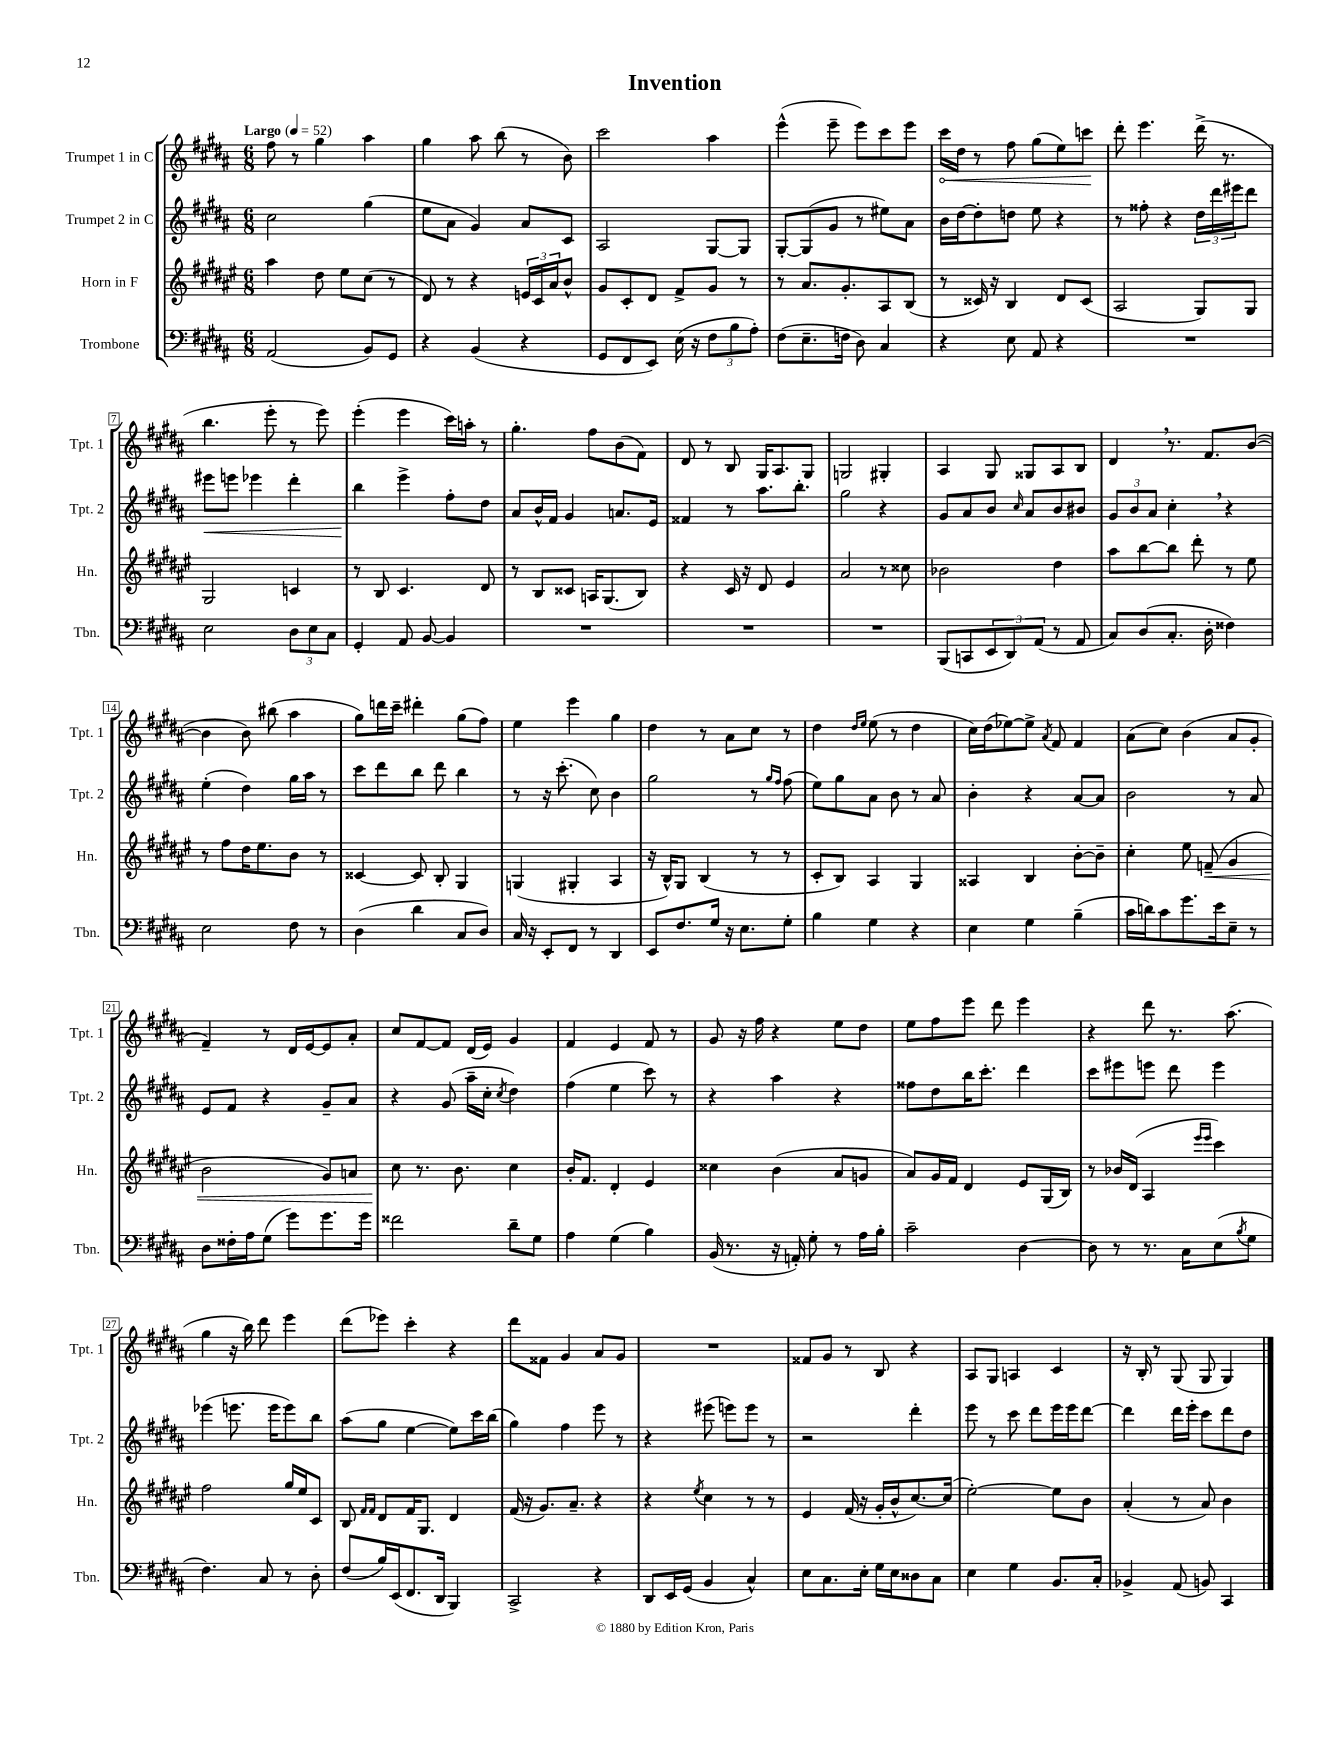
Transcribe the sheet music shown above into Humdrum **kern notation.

**kern	**kern	**dynam	**kern	**dynam	**kern	**dynam
*part4	*part3	*part3	*part2	*part2	*part1	*part1
*staff4	*staff3	*staff3	*staff2	*staff2	*staff1	*staff1
*I"Trombone	*I"Horn in F	*	*I"Trumpet 2 in C	*	*I"Trumpet 1 in C	*
*I'Tbn.	*I'Hn.	*	*I'Tpt. 2	*	*I'Tpt. 1	*
*clefF4	*clefG2	*	*clefG2	*	*clefG2	*
*k[f#c#g#d#a#]	*k[f#c#g#d#a#e#]	*	*k[f#c#g#d#a#]	*	*k[f#c#g#d#a#]	*
*M6/8	*M6/8	*	*M6/8	*	*M6/8	*
*MM52	*MM52	*	*MM52	*	*MM52	*
=1	=1	=1	=1	=1	=1	=1
!	!	!	!	!	!LO:TX:a:B:t=Largo	!
(2AA#/	4aa#\	.	2cc#\	.	8ff#\	.
.	.	.	.	.	8r	.
.	8dd#\	.	.	.	4gg#\	.
.	8ee#\L	.	.	.	.	.
8BB/L)	(8cc#\J	.	(4gg#\	.	4aa#\	.
8GG#/J	8r	.	.	.	.	.
=2	=2	=2	=2	=2	=2	=2
4r	8d#/)	.	8ee\L	.	4gg#\	.
.	8r	.	8a#\J	.	.	.
(4BB/	4r	.	4g#/)	.	8aa#\	.
.	.	.	.	.	(8bb\	.
4r	24en/LL	.	8a#/L	.	8r	.
.	24c#/	.	.	.	.	.
.	24a#/J	.	.	.	.	.
.	8b^^/J	.	8c#/J	.	8b\)	.
=3	=3	=3	=3	=3	=3	=3
8GG#/L	8g#/L	.	2A#/	.	2ccc#\	.
8FF#/	8c#'/	.	.	.	.	.
8EE/J)	8d#/J	.	.	.	.	.
(16E\	8f#^/L	.	.	.	.	.
16r	.	.	.	.	.	.
12F#\L	8g#/J	.	[8G#/L	.	4aa#\	.
12B\	.	.	.	.	.	.
.	8r	.	8G#/J]	.	.	.
12A#'\J)	.	.	.	.	.	.
=4	=4	=4	=4	=4	=4	=4
(8F#\L	8r	.	[8G#'/L	.	(4eee^^\	.
8.E~\	8.a#/L	.	(8G#/]	.	.	.
.	.	.	8g#/J	.	8eee~\	.
16Fn\Jk	8.g#'/	.	.	.	.	.
8D#\)	.	.	8r	.	8eee\L)	.
4C#/	8A#/	.	8ee#X\L)	.	8ccc#\	.
.	(8B/J	.	8a#\J	.	8eee\J	.
=5	=5	=5	=5	=5	=5	=5
!	!	!	!	!	!	!LO:HP:b
4r	8r	.	16b\LL	.	16ccc#\LL	<
.	.	.	[16dd#\J	.	16dd#\JJ	.
.	16c##X/)	.	8dd#'\]	.	8r	.
.	16r	.	.	.	.	.
8E\	4B/	.	8ddn\J	.	8ff#\	.
8AA#/	.	.	8ee\	.	(8gg#\L	.
4r	8d#/L	.	4r	.	8ee\)	.
.	(8c##/J	.	.	.	8cccn\J	.
.	.	.	.	.	.	[
=6	=6	=6	=6	=6	=6	=6
2.r	2A#/	.	8r	.	8ddd#'\	.
.	.	.	8ff##X'\	.	4.eee\	.
.	.	.	4r	.	.	.
.	8G#/L)	.	24dd#\LL	.	(16ddd#^\	.
.	.	.	24ddd#\	.	.	.
.	.	.	.	.	8.r	.
.	.	.	24eee#X\J	.	.	.
.	8G#/J	.	8ddd#\J	.	.	.
!!LO:LB:g=z
=7	=7	=7	=7	=7	=7	=7
!	!	!	!	!LO:HP:b	!	!
2E\	2G#/	.	8eee#X\L	<	4.bb\	.
.	.	.	8eeen\J	.	.	.
.	.	.	4eee-X\	.	.	.
.	.	.	.	.	8eee'\	.
12D#\L	4cn/	.	4ddd#'\	.	8r	.
12E\	.	.	.	.	.	.
.	.	.	.	.	8eee\)	.
12C#\J	.	.	.	.	.	.
=8	=8	=8	=8	=8	=8	=8
4GG#'/	8r	.	4bb\	.	(4eee'\	.
.	8B/	.	.	.	.	.
8AA#/	4.c#/	.	4eee^\	[	4eee\	.
[8BB/	.	.	.	.	.	.
4BB/]	.	.	8ff#'\L	.	16ccc#\LL)	.
.	.	.	.	.	16aan'\JJ	.
.	8d#/	.	8dd#\J	.	8r	.
=9	=9	=9	=9	=9	=9	=9
2.r	8r	.	8a#/L	.	4.gg#'\	.
.	8B/L	.	16b^^/L	.	.	.
.	.	.	16f#/JJ	.	.	.
.	8c##X/J	.	4g#/	.	.	.
.	16An/KL	.	.	.	8ff#\L	.
.	(8.G#/	.	.	.	.	.
.	.	.	8.an/L	.	(8b\	.
.	8B/J)	.	.	.	8f#\J)	.
.	.	.	16e/Jk	.	.	.
=10	=10	=10	=10	=10	=10	=10
2.r	4r	.	4f##X/	.	8d#/	.
.	.	.	.	.	8r	.
.	16c#/	.	8r	.	8B/	.
.	16r	.	.	.	.	.
.	8d#/	.	8.aa#\L	.	16G#/KL	.
.	.	.	.	.	8.A#/	.
.	4e#/	.	.	.	.	.
.	.	.	8.bb'\J	.	.	.
.	.	.	.	.	8G#/J	.
=11	=11	=11	=11	=11	=11	=11
2.r	2a#/	.	2gg#\	.	2Gn/	.
.	8r	.	4r	.	4G#X'/	.
.	8cc##X\	.	.	.	.	.
=12	=12	=12	=12	=12	=12	=12
(8BBB/L	2b-X\	.	8g#/L	.	4A#/	.
8CCn/	.	.	8a#/	.	.	.
12EE/	.	.	8b/J	.	8G#/	.
12DD#/)	.	.	.	.	.	.
.	.	.	16qqcc#/	.	.	.
.	.	.	8a#/L	.	8G##X/L	.
(12AA#/J	.	.	.	.	.	.
8r	4dd#\	.	8b/	.	8A#/	.
8AA#/	.	.	8b#X/J	.	8B/J	.
=13	=13	=13	=13	=13	=13	=13
8C#/L)	8aa#\L	.	12g#/L	.	4d#,/	.
.	.	.	12b/	.	.	.
(8D#/	[8bb\	.	.	.	.	.
.	.	.	12a#/J	.	.	.
8.C#'/J	8bb\J]	.	4cc#',\	.	8.r	.
.	8ddd#'\	.	.	.	.	.
16D#'\	.	.	.	.	8.f#/L	.
4F##X\)	8r	.	4r	.	.	.
.	8ee#\	.	.	.	([8b/J	.
!!LO:LB:g=z
=14	=14	=14	=14	=14	=14	=14
2E\	8r	.	(4ee'\	.	4b\]	.
.	8ff#\L	.	.	.	.	.
.	16dd#\K	.	4dd#\)	.	8b\)	.
.	8.ee#\	.	.	.	.	.
.	.	.	.	.	(8bb#X\	.
8F#\	8b\J	.	16gg#\LL	.	4aa#\	.
.	.	.	16aa#\JJ	.	.	.
8r	8r	.	8r	.	.	.
=15	=15	=15	=15	=15	=15	=15
(4D#\	[4c##X/	.	8ccc#\L	.	8gg#\L)	.
.	.	.	8ddd#\	.	16dddn\L	.
.	.	.	.	.	16ccc#~\JJ	.
4d#\	8c##/]	.	8bb\J	.	4ddd#X'\	.
.	8B'/	.	8ddd#\	.	.	.
8C#/L	4G#/	.	4bb\	.	(8gg#\L	.
8D#/J)	.	.	.	.	8ff#\J)	.
=16	=16	=16	=16	=16	=16	=16
16C#/	(4Gn/	.	8r	.	4ee\	.
16r	.	.	.	.	.	.
8EE'/L	.	.	16r	.	.	.
.	.	.	(8.ccc#'\	.	.	.
8FF#/J	4G#X'/	.	.	.	4eee\	.
8r	.	.	8cc#\)	.	.	.
4DD#/	4A#/	.	4b\	.	4gg#\	.
=17	=17	=17	=17	=17	=17	=17
8EE/L	16r	.	2gg#\	.	4dd#\	.
.	16B^^/KL)	.	.	.	.	.
8.F#/	8G#/J	.	.	.	.	.
.	(4B/	.	.	.	8r	.
16G#/Jk	.	.	.	.	.	.
16r	.	.	.	.	8a#\L	.
8.E\L	.	.	.	.	.	.
.	8r	.	8r	.	8cc#\J	.
.	.	.	16qqgg#/LL	.	.	.
.	.	.	16qqff#/JJ	.	.	.
8G#'\J	8r	.	(8ff#\	.	8r	.
=18	=18	=18	=18	=18	=18	=18
4B\	8c#'/L	.	8ee\L)	.	4dd#\	.
.	8B/J)	.	8gg#\	.	.	.
.	.	.	.	.	16qqdd#/LL	.
.	.	.	.	.	16qqee/JJ	.
4G#\	4A#/	.	8a#\J	.	(8ee\	.
.	.	.	8b\	.	8r	.
4r	4G#/	.	8r	.	4dd#\	.
.	.	.	8a#/	.	.	.
=19	=19	=19	=19	=19	=19	=19
4E\	4A##X/	.	4b'\	.	16cc#\LL)	.
.	.	.	.	.	(16dd#\J	.
.	.	.	.	.	[8ee-X\)	.
4G#\	4B/	.	4r	.	8ee-^\J]	.
.	.	.	.	.	8qa#/	.
.	.	.	.	.	8f#/	.
(4B~\	[8b'\L	.	[8a#/L	.	4f#/	.
.	8b~\J]	.	8a#/J]	.	.	.
=20	=20	=20	=20	=20	=20	=20
16c#\LL	4cc#'\	.	2b\	.	(8a#\L	.
16dn\J)	.	.	.	.	.	.
8c#\	.	.	.	.	8cc#\J)	.
8.g#\	8ee#\	.	.	.	(4b\	.
!	!	!LO:HP:b	!	!	!	!
.	(8fn~/	<	.	.	.	.
16e\k	.	.	.	.	.	.
8E~\J	4g#/	.	8r	.	8a#/L	.
8r	.	.	8a#/	.	8g#'/J	.
!!LO:LB:g=z
=21	=21	=21	=21	=21	=21	=21
8D#\L	2b\	.	8e/L	.	4f#~/)	.
16F##X'\L	.	.	8f#/J	.	.	.
16A#\J	.	.	.	.	.	.
(8G#\J	.	.	4r	.	8r	.
8g#\L)	.	.	.	.	16d#/LL	.
.	.	.	.	.	[16e/J	.
8.g#\	8g#/L)	.	8g#~/L	.	8e/]	.
.	8an/J	.	8a#/J	.	8a#'/J	.
16g#\Jk	.	.	.	.	.	.
=22	=22	=22	=22	=22	=22	=22
2f##X\	8cc#\	.	4r	.	8cc#/L	.
.	8.r	[	.	.	[8f#/	.
.	.	.	(8g#/	.	8f#/J]	.
.	8.b\	.	.	.	.	.
.	.	.	16aa#~\LL	.	(16d#/LL	.
.	.	.	16cc#'\JJ	.	16e/JJ)	.
.	.	.	8qcc#/	.	.	.
8d#~\L	4cc#\	.	4dd#\)	.	4g#/	.
8G#\J	.	.	.	.	.	.
=23	=23	=23	=23	=23	=23	=23
4A#\	16b'/KL	.	(4ff#\	.	4f#/	.
.	8.f#/J	.	.	.	.	.
(4G#\	4d#'/	.	4ee\	.	4e/	.
4B\)	4e#/	.	8ccc#\)	.	8f#/	.
.	.	.	8r	.	8r	.
=24	=24	=24	=24	=24	=24	=24
(16BB/	4cc##X\	.	4r	.	8g#/	.
8.r	.	.	.	.	.	.
.	.	.	.	.	16r	.
.	.	.	.	.	16ff#\	.
16r	(4b\	.	4aa#\	.	4r	.
16AAn'/)	.	.	.	.	.	.
8G#'\	.	.	.	.	.	.
8r	8a#/L	.	4r	.	8ee\L	.
16A#\LL	8gn/J	.	.	.	8dd#\J	.
16B'\JJ	.	.	.	.	.	.
=25	=25	=25	=25	=25	=25	=25
2c#~\	8a#/L)	.	8ff##X\L	.	8ee\L	.
.	16g#/L	.	8dd#\	.	8ff#\	.
.	16f#/JJ	.	.	.	.	.
.	4d#/	.	16bb\K	.	8eee\J	.
.	.	.	8.ccc#'\J	.	.	.
.	.	.	.	.	8ddd#\	.
[4D#\	8e#/L	.	4ddd#\	.	4eee\	.
.	(16G#/L	.	.	.	.	.
.	16B/JJ)	.	.	.	.	.
=26	=26	=26	=26	=26	=26	=26
8D#\]	8r	.	8ccc#\L	.	4r	.
8r	16b-X/LL	.	8eee#X\	.	.	.
.	(16d#/JJ	.	.	.	.	.
8.r	4A#/	.	8eeen\J	.	8ddd#\	.
.	.	.	8ddd#\	.	8.r	.
16C#\KL	.	.	.	.	.	.
.	16qqeee#/LL	.	.	.	.	.
.	16qqeee#/JJ	.	.	.	.	.
(8E\	4ccc#\)	.	4eee\	.	.	.
.	.	.	.	.	(8.aa#\	.
8qB/	.	.	.	.	.	.
8G#\J	.	.	.	.	.	.
!!LO:LB:g=z
=27	=27	=27	=27	=27	=27	=27
4.F#\)	2ff#\	.	(4eee-X\	.	4gg#\	.
.	.	.	8.eeen\	.	16r	.
.	.	.	.	.	16bb\)	.
8C#/	.	.	.	.	8ddd#\	.
.	.	.	16eee\KL	.	.	.
8r	16gg#/LL	.	8eee\)	.	4eee\	.
.	16ee#/J	.	.	.	.	.
8D#'\	8c#/J	.	8bb\J	.	.	.
=28	=28	=28	=28	=28	=28	=28
(8F#/L	8B/	.	(8aa#\L	.	(8ddd#\L	.
.	16qqf#/LL	.	.	.	.	.
.	16qqf#/JJ	.	.	.	.	.
16B/L)	8d#/L	.	8gg#\J	.	8eee-X\J)	.
(16EE/J	.	.	.	.	.	.
8.FF#/	16f#/K	.	[4ee\	.	4ccc#'\	.
.	8.G#/J	.	.	.	.	.
16DD#/Jk	.	.	.	.	.	.
4BBB/)	4d#/	.	8ee\L])	.	4r	.
.	.	.	16ccc#\L	.	.	.
.	.	.	(16bb\JJ	.	.	.
=29	=29	=29	=29	=29	=29	=29
2CC#^/	(16f#/	.	4gg#\)	.	8ddd#\L	.
.	16r	.	.	.	.	.
.	8.g#/L)	.	.	.	8f##X\J	.
.	.	.	4ff#\	.	4g#/	.
.	8.a#~/J	.	.	.	.	.
4r	4r	.	8eee\	.	8a#/L	.
.	.	.	8r	.	8g#/J	.
=30	=30	=30	=30	=30	=30	=30
8DD#/L	4r	.	4r	.	2.r	.
16EE/L	.	.	.	.	.	.
(16GG#/JJ	.	.	.	.	.	.
.	8qee#/	.	.	.	.	.
4BB/	4cc#\	.	(8eee#X\	.	.	.
.	.	.	8eeen\L)	.	.	.
4C#^^/)	8r	.	8eee\J	.	.	.
.	8r	.	8r	.	.	.
=31	=31	=31	=31	=31	=31	=31
8E\L	4e#/	.	2r	.	8f##X/L	.
8.C#\	.	.	.	.	8g#/J	.
.	(16f#/	.	.	.	8r	.
16E'\Jk	16r	.	.	.	.	.
16G#\LL	16g#'/LL	.	.	.	8B/	.
16E\J	16b^^/J	.	.	.	.	.
8D##X\	[8.cc#/)	.	4ddd#'\	.	4r	.
8C#\J	.	.	.	.	.	.
.	(16cc#/Jk]	.	.	.	.	.
=32	=32	=32	=32	=32	=32	=32
4E\	[2ee#'\)	.	8eee\	.	8A#/L	.
.	.	.	8r	.	8G#/J	.
4G#\	.	.	8ccc#\	.	4An/	.
.	.	.	8ddd#\L	.	.	.
8.BB/L	8ee#\L]	.	16eee\L	.	4c#/	.
.	.	.	16eee\J	.	.	.
.	8b\J	.	[8ddd#\J	.	.	.
16C#'/Jk	.	.	.	.	.	.
=33	=33	=33	=33	=33	=33	=33
4BB-X^/	(4a#'/	.	4ddd#\]	.	16r	.
.	.	.	.	.	16B'/	.
.	.	.	.	.	8r	.
(8AA#/	8r	.	16ddd#\LL	.	(8G#/	.
.	.	.	16eee'\JJ	.	.	.
8BBn/)	8a#/)	.	8ccc#\L	.	8G#/	.
4CC#/	4b\	.	8ddd#\	.	4G#/)	.
.	.	.	8dd#\J	.	.	.
==	==	==	==	==	==	==
*-	*-	*-	*-	*-	*-	*-
